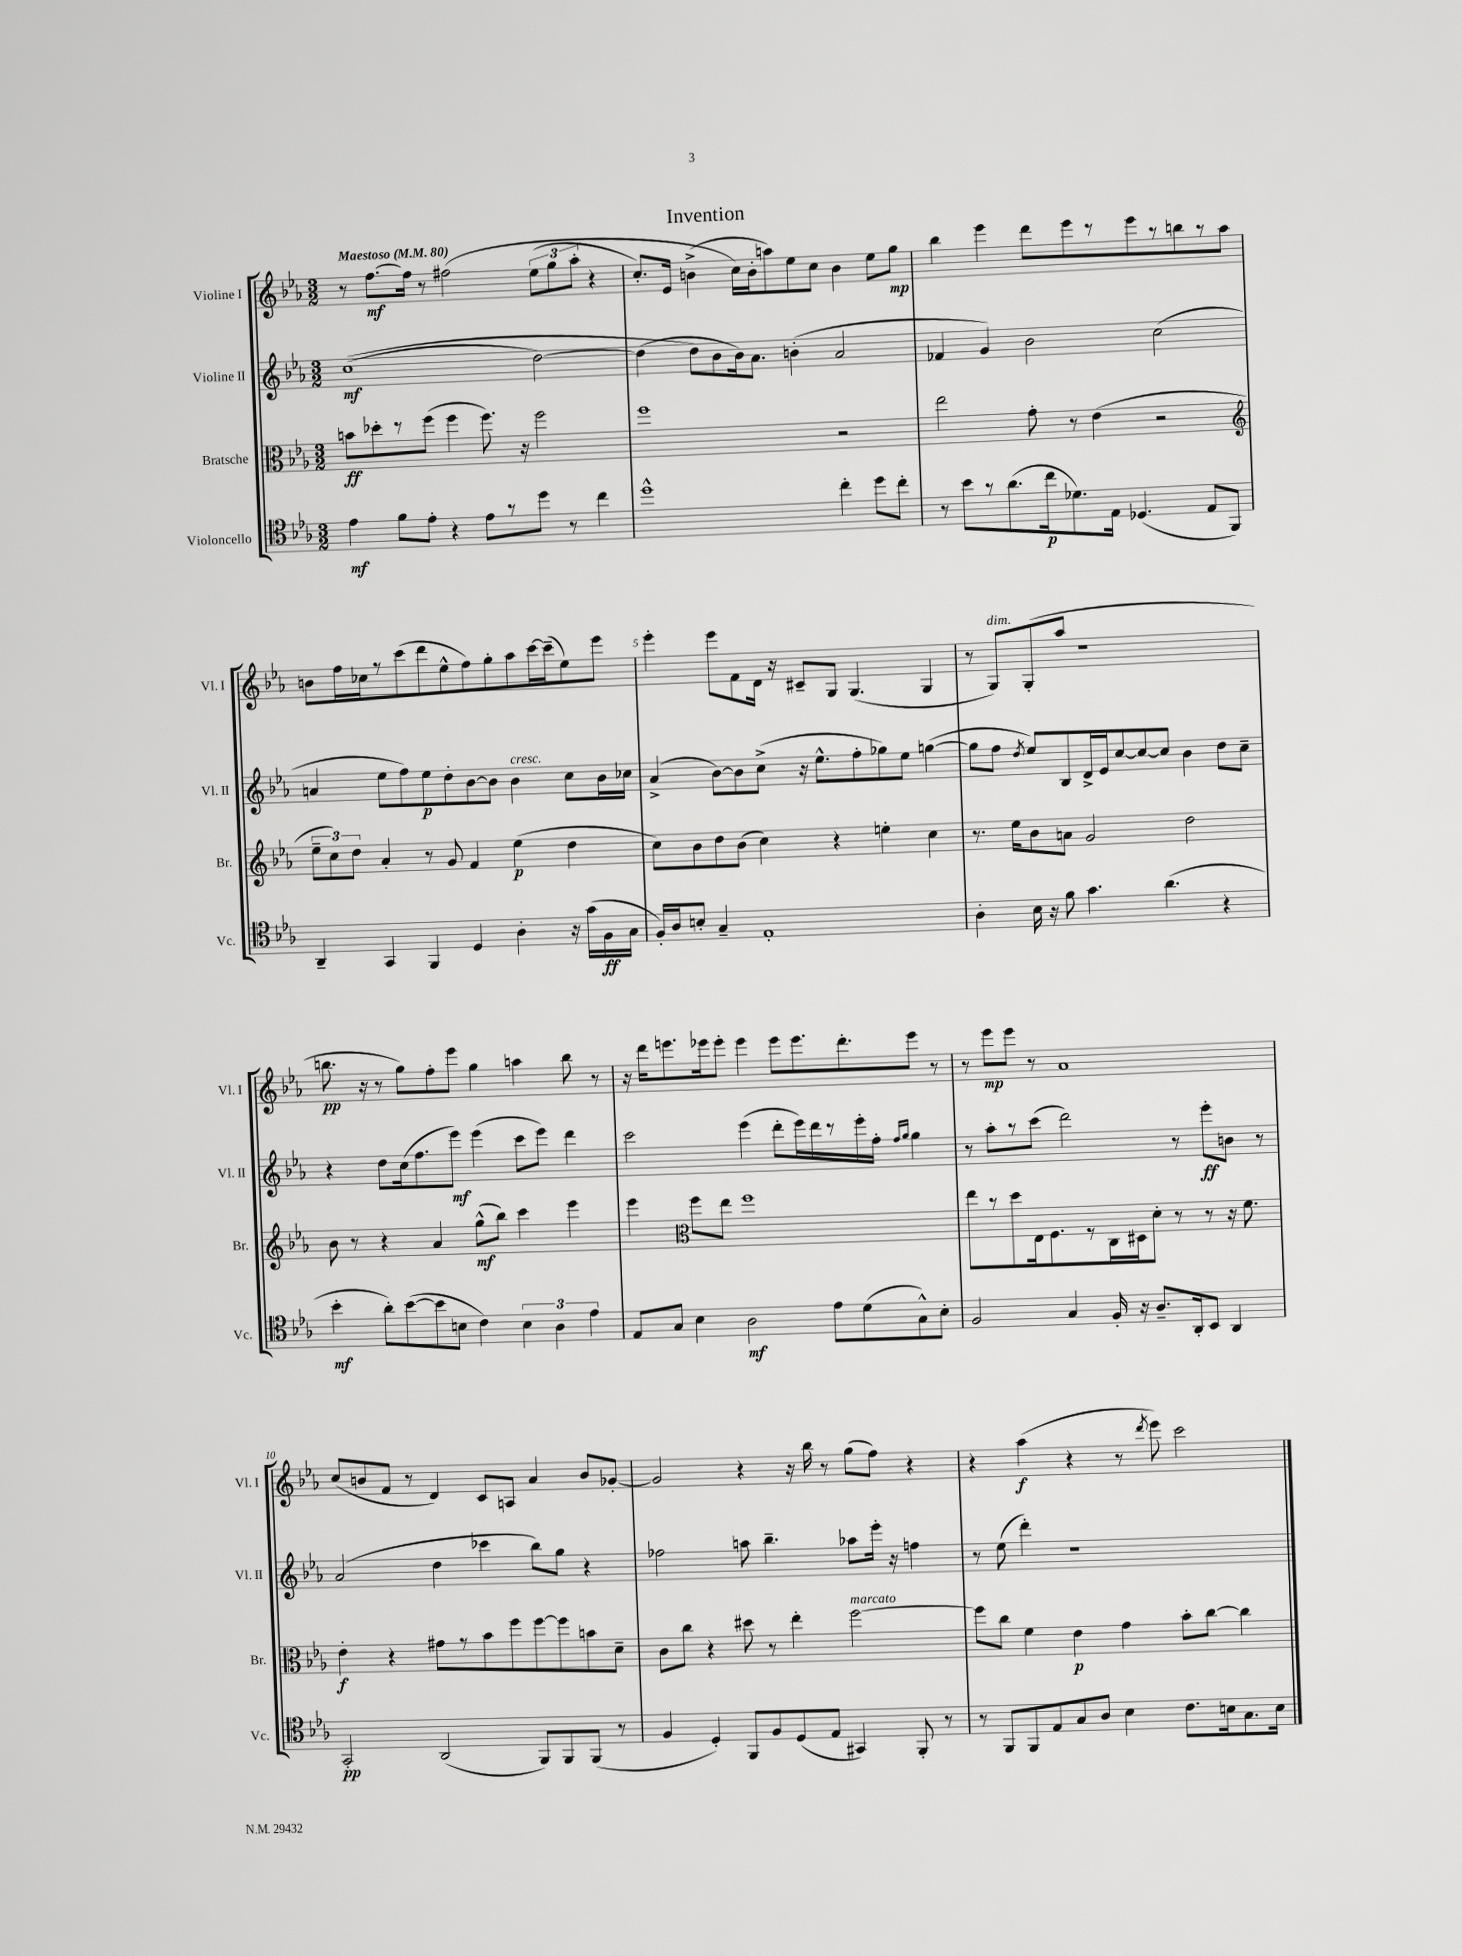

**kern	**dynam	**kern	**dynam	**kern	**dynam	**kern	**dynam
*part4	*part4	*part3	*part3	*part2	*part2	*part1	*part1
*staff4	*staff4	*staff3	*staff3	*staff2	*staff2	*staff1	*staff1
*I"Violoncello	*	*I"Bratsche	*	*I"Violine II	*	*I"Violine I	*
*I'Vc.	*	*I'Br.	*	*I'Vl. II	*	*I'Vl. I	*
*clefC4	*	*clefC3	*	*clefG2	*	*clefG2	*
*k[b-e-a-]	*	*k[b-e-a-]	*	*k[b-e-a-]	*	*k[b-e-a-]	*
*M3/2	*	*M3/2	*	*M3/2	*	*M3/2	*
*MM80	*	*MM80	*	*MM80	*	*MM80	*
=1	=1	=1	=1	=1	=1	=1	=1
!	!	!	!	!	!	!LO:TX:a:B:t=Maestoso	!
4e-\	mf	8bn\L	ff	((1cc	mf	8r	.
.	.	8dd-X'\	.	.	.	[8.ff\L	mf
8f\L	.	8r	.	.	.	.	.
.	.	.	.	.	.	16ff\Jk]	.
8e-'\J	.	(8ff\J	.	.	.	8r	.
4r	.	4ff\	.	.	.	(2ff#X\	.
8e-\L	.	8.ff\)	.	.	.	.	.
8r	.	.	.	.	.	.	.
.	.	16r	.	.	.	.	.
8dd\J	.	2ff\	.	[2dd\)	.	(12ee-\L	.
.	.	.	.	.	.	12gg\	.
8r	.	.	.	.	.	.	.
.	.	.	.	.	.	12aa-'\J	.
4cc\	.	.	.	.	.	4r	.
=2	=2	=2	=2	=2	=2	=2	=2
1dd^^	.	1ff	.	(4dd\]	.	8.cc'/L)	.
.	.	.	.	.	.	16e-/Jk	.
.	.	.	.	8dd\L)	.	(4bn^\	.
.	.	.	.	8b-\	.	.	.
.	.	.	.	16b-\k)	.	16cc\LL)	.
.	.	.	.	8.a-\J	.	16b'\J	.
.	.	.	.	.	.	8aan\)	.
.	.	.	.	(4bn'\	.	8ee-\	.
.	.	.	.	.	.	8cc\J	.
4cc'\	.	2r	.	2a-/	.	4b\	.
8dd\L	.	.	.	.	.	8ee-\L	.
8cc'\J	.	.	.	.	.	8gg\J	mp
=3	=3	=3	=3	=3	=3	=3	=3
8r	.	2ee-\	.	4f-X/	.	4bb-\	.
8b-\L	.	.	.	.	.	.	.
8r	.	.	.	4g/)	.	4eee-\	.
(8.a-\	.	.	.	.	.	.	.
.	.	8g'\	.	2b-\	.	8ddd\L	.
16cc\k	p	.	.	.	.	.	.
8.d-X\)	.	8r	.	.	.	8eee-\	.
.	.	(4e-\	.	.	.	8r	.
16E-\Jk	.	.	.	.	.	.	.
(4.D-X/	.	.	.	.	.	8eee-\	.
.	.	2r	.	(2cc\	.	8r	.
.	.	.	.	.	.	8bbn\	.
8E-/L	.	.	.	.	.	8r	.
8FF/J)	.	.	.	.	.	8aa-\J	.
!!LO:LB:g=z
=4	=4	=4	=4	=4	=4	=4	=4
*	*	*clefG2	*	*	*	*	*
4AA-~/	.	12ee-~\L	.	4an/	.	8bn\L	.
.	.	12cc\)	.	.	.	.	.
.	.	.	.	.	.	16ff\L	.
.	.	12dd\J	.	.	.	.	.
.	.	.	.	.	.	16cc-X\J	.
4GG/	.	4a-'/	.	8ee-\L	.	8r	.
.	.	.	.	8ff\)	.	(8ccc\	.
4FF/	.	8r	.	8ee-\	p	8ddd\	.
.	.	8g/	.	8dd'\	.	8ee-^^\	.
4D/	.	4f/	.	[8b-\	.	8ff\)	.
.	.	.	.	8b-\J]	.	8gg'\	.
!	!	!	!	!LO:TX:a:i:t=cresc.	!	!	!
4A-'\	.	(4ee-\	p	4b-\	.	8aa-\	.
.	.	.	.	.	.	[16ccc\L	.
.	.	.	.	.	.	(16ccc~\J]	.
16r	.	4dd\	.	8cc\L	.	8ee-\)	.
(16g\LL	.	.	.	.	.	.	.
16F\	ff	.	.	16b-\L	.	8eee-\J	.
16G\JJ	.	.	.	16cc-X\JJ	.	.	.
=5	=5	=5	=5	=5	=5	=5	=5
16F'/LL)	.	8cc\L)	.	(4a-^/	.	4eee-'\	.
16A-/J	.	.	.	.	.	.	.
8Bn'/J	.	8b-\	.	.	.	.	.
4G~/	.	8dd\	.	[8b-\L)	.	8eee-\L	.
.	.	(8b-\J	.	8b-\]	.	8f\	.
1E-'	.	4cc\)	.	(8cc^\J	.	16d\Jk	.
.	.	.	.	.	.	16r	.
.	.	.	.	16r	.	8c#X~/L	.
.	.	.	.	8.ee-^^\L	.	.	.
.	.	4r	.	.	.	8G/J	.
.	.	.	.	8ff'\	.	(4.G/	.
.	.	4een'\	.	8gg-X\)	.	.	.
.	.	.	.	8ee-\J	.	.	.
.	.	4cc\	.	([4ggn\	.	4G/	.
=6	=6	=6	=6	=6	=6	=6	=6
4A-'\	.	8.r	.	8gg\L]	.	8r	.
!	!	!	!	!	!	!LO:TX:a:i:t=dim.	!
.	.	.	.	8ff\J	.	8G/L)	.
.	.	16ee-\KL	.	.	.	.	.
.	.	.	.	8qdd/	.	.	.
16B-\	.	8b-\	.	8ee-/L)	.	(8G'/	.
16r	.	.	.	.	.	.	.
8f\	.	8an\J	.	8B-/	.	8aa-/J	.
4.g\	.	2g/	.	16d^/L	.	1r	.
.	.	.	.	16e-/J	.	.	.
.	.	.	.	[8cc/	.	.	.
.	.	.	.	8cc/_	.	.	.
(4.a-\	.	.	.	8cc/J]	.	.	.
.	.	2dd\	.	4b-\	.	.	.
4r	.	.	.	8dd\L	.	.	.
.	.	.	.	8cc~\J	.	.	.
!!LO:LB:g=z
=7	=7	=7	=7	=7	=7	=7	=7
4b-'\	mf	8b-\	.	4r	.	8.bbn\	pp
.	.	8r	.	.	.	.	.
.	.	.	.	.	.	16r	.
8a-'\L)	.	4r	.	8dd\L	.	8r	.
([8b-\	.	.	.	(16cc\k	.	8gg\L)	.
.	.	.	.	8.ff\	.	.	.
8b-\]	.	4a-/	.	.	.	8ff'\	.
8Bn\J	.	.	.	8eee-\J)	mf	8eee-\J	.
4c\)	.	(8gg^^\L	mf	(4eee-\	.	4gg\	.
.	.	8bb-\J)	.	.	.	.	.
6B\	.	4ccc\	.	8ccc\L	.	4aan\	.
.	.	.	.	8eee-\J)	.	.	.
6A-\	.	.	.	.	.	.	.
.	.	4eee-\	.	4ddd\	.	8bb\	.
6e-\	.	.	.	.	.	.	.
.	.	.	.	.	.	8r	.
=8	=8	=8	=8	=8	=8	=8	=8
8E-/L	.	4eee-\	.	2ccc\	.	16r	.
.	.	.	.	.	.	16ddd\KL	.
8G/J	.	.	.	.	.	8.eeen\	.
*	*	*clefC3	*	*	*	*	*
4B-\	.	8ff\L	.	.	.	.	.
.	.	.	.	.	.	16eee-X\k	.
.	.	8ee-\J	.	.	.	8eee-'\J	.
2A-\	mf	1ff	.	(4eee-\	.	4eee-\	.
.	.	.	.	8ddd'\L	.	8eee-\L	.
.	.	.	.	16eee-\L)	.	8.eee-\	.
.	.	.	.	16ddd\	.	.	.
8e-\L	.	.	.	8r	.	.	.
.	.	.	.	.	.	8.ddd'\	.
(8d\	.	.	.	16eee-'\	.	.	.
.	.	.	.	16ff'\JJ	.	.	.
.	.	.	.	16qqff/LL	.	.	.
.	.	.	.	16qqgg/JJ	.	.	.
8G^^\)	.	.	.	4gg\	.	8eee-\J	.
8B-'\J	.	.	.	.	.	8r	.
=9	=9	=9	=9	=9	=9	=9	=9
2F/	.	8ee-\L	.	8r	.	8r	.
.	.	8r	.	8aa-'\L	.	8eee-\L	mp
.	.	8dd\	.	8r	.	8eee-\J	.
.	.	16E-\k	.	(8ccc\J	.	8r	.
.	.	8.F\	.	.	.	.	.
4G/	.	.	.	2ddd\)	.	1a-	.
.	.	8r	.	.	.	.	.
16F'/	.	16C\L	.	.	.	.	.
16r	.	16D#X\J	.	.	.	.	.
8.A-~/L	.	8d'\J	.	.	.	.	.
.	.	8r	.	8r	.	.	.
16AA-'/k	.	.	.	.	.	.	.
8BB-/J	.	8r	.	8eee-'\L	ff	.	.
4AA-/	.	16r	.	8bn\J	.	.	.
.	.	8.f\	.	.	.	.	.
.	.	.	.	8r	.	.	.
!!LO:LB:g=z
=10	=10	=10	=10	=10	=10	=10	=10
2GG'/	pp	4e-'\	f	(2a-/	.	(8cc/L	.
.	.	.	.	.	.	8bn/	.
.	.	4r	.	.	.	8f/J	.
.	.	.	.	.	.	8r	.
(2AA-/	.	8g#X\L	.	4dd\	.	4d/)	.
.	.	8r	.	.	.	.	.
.	.	8b-\	.	4ccc-X\	.	8c/L	.
.	.	8ff\	.	.	.	8An/J	.
8FF/L)	.	[8ff\	.	8bb-\L)	.	4a-/	.
8FF/	.	8ff\]	.	8gg\J	.	.	.
(8FF/J	.	8bn\	.	4r	.	8b/L	.
8r	.	8d~\J	.	.	.	[8g-X'/J	.
=11	=11	=11	=11	=11	=11	=11	=11
4F/	.	8c\L	.	2ff-X\	.	2g-/]	.
.	.	8cc\J	.	.	.	.	.
4D'/)	.	4r	.	.	.	.	.
8FF/L	.	8dd#X\	.	8aan\	.	4r	.
8F/	.	8r	.	4.bb-~\	.	.	.
(8D/	.	4ee-'\	.	.	.	16r	.
.	.	.	.	.	.	16bb-\	.
8E-/J	.	.	.	.	.	8r	.
!	!	!LO:TX:a:i:t=marcato	!	!	!	!	!
4GG#X/)	.	[2ff\	.	8aa-X\L	.	(8gg\L	.
.	.	.	.	16eee-'\Jk	.	8ff\J)	.
.	.	.	.	16r	.	.	.
8FF'/	.	.	.	4ffn\	.	4r	.
8r	.	.	.	.	.	.	.
=12	=12	=12	=12	=12	=12	=12	=12
8r	.	8ff\L]	.	8r	.	4r	.
8FF/L	.	8cc\J	.	(8ee-\	.	.	.
8FF/	.	4f\	.	4ddd'\)	.	(4aa-\	f
8E-/	.	.	.	.	.	.	.
8G/	.	4e-\	p	1r	.	4r	.
8A-/J	.	.	.	.	.	.	.
4B-\	.	4g\	.	.	.	8r	.
.	.	.	.	.	.	8qddd/	.
.	.	.	.	.	.	8eee-\)	.
8.c\L	.	8b-'\L	.	.	.	2ccc\	.
.	.	[8cc\J	.	.	.	.	.
16Bn\k	.	.	.	.	.	.	.
8.G\	.	4cc\]	.	.	.	.	.
16B\Jk	.	.	.	.	.	.	.
==	==	==	==	==	==	==	==
*-	*-	*-	*-	*-	*-	*-	*-
